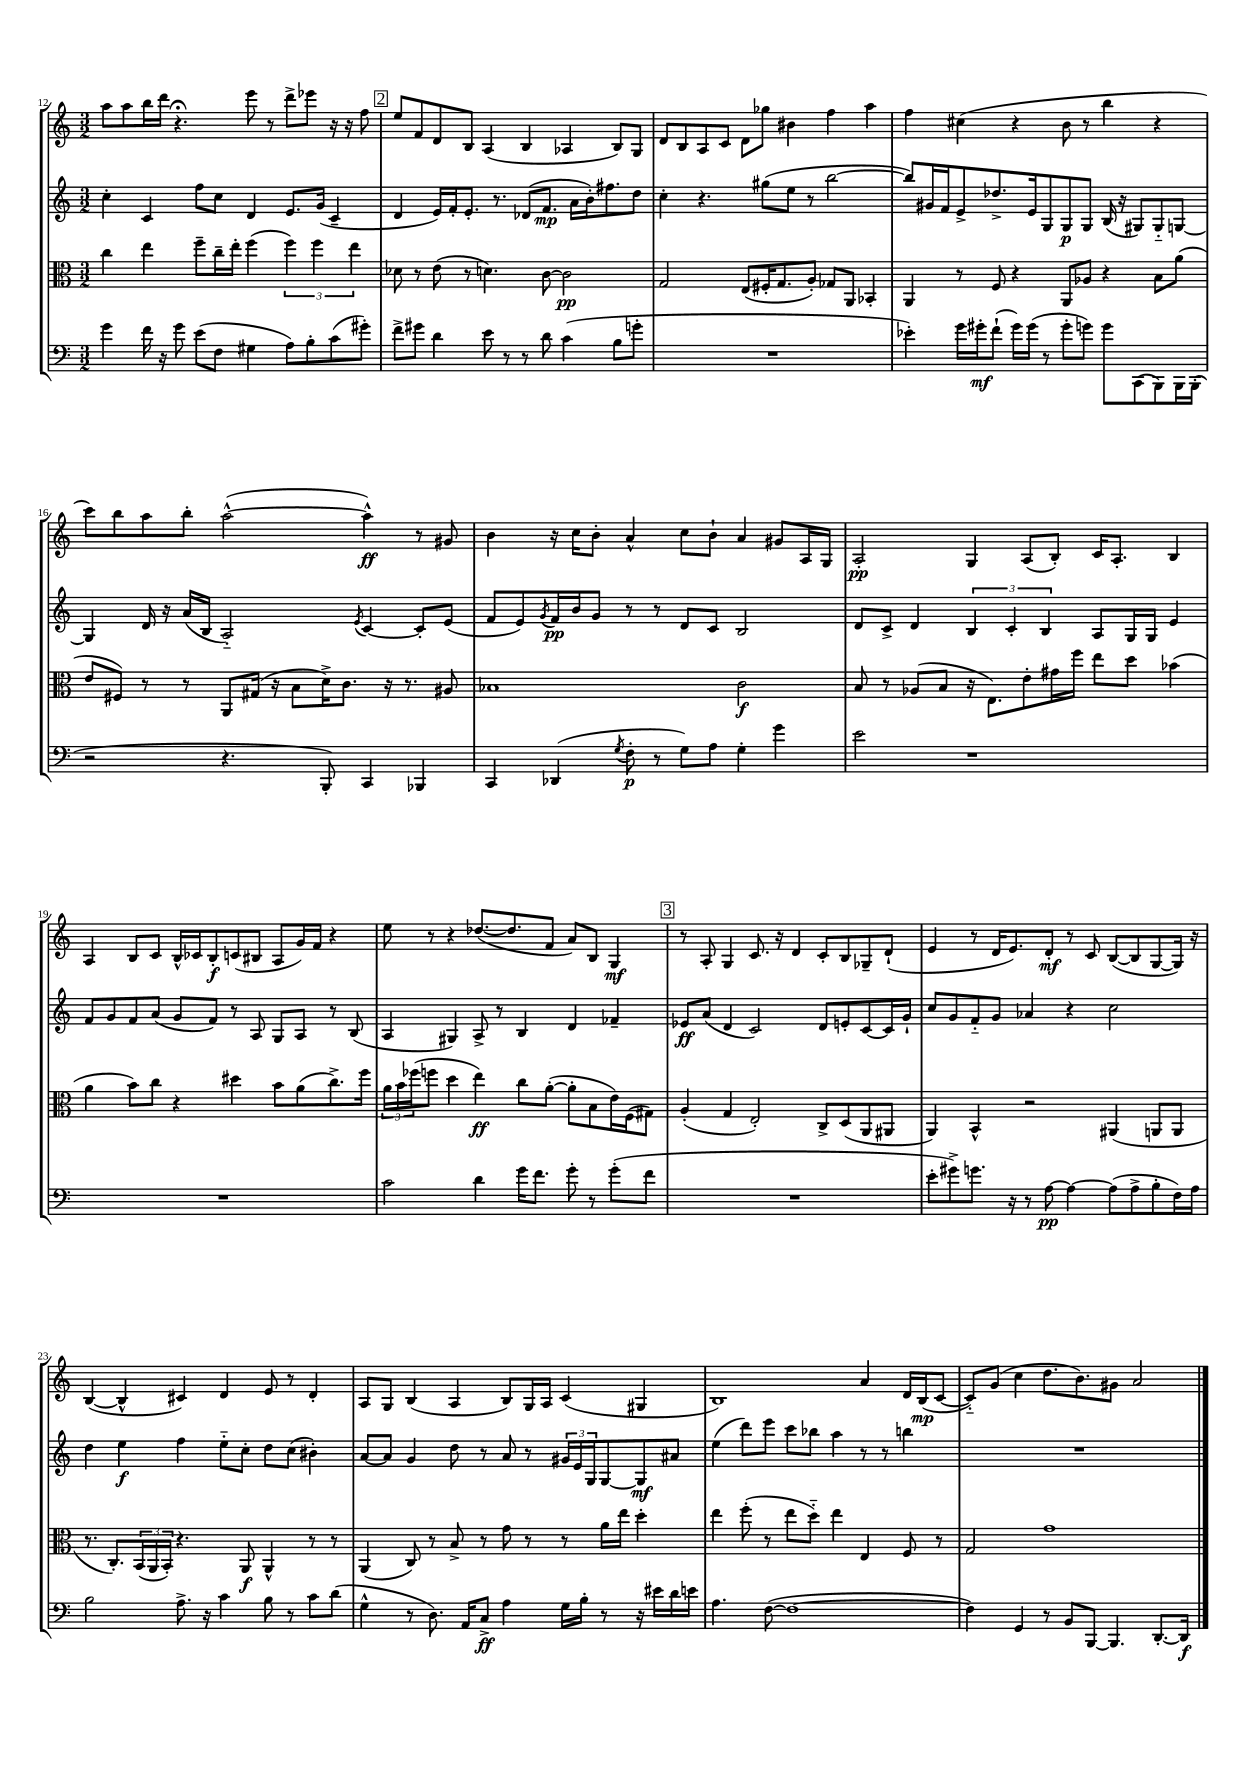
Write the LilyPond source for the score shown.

<<
\new StaffGroup <<
\new Staff = "s0" {
    \clef treble \key c \major \numericTimeSignature \time 3/2
    a''8 a''8 b''16 d'''16 r4.\fermata e'''8 r8 d'''8-> ees'''8 r16 r16 f''8 |
    \mark \markup { \box "2" } e''8 f'8 d'8 b8 a4( b4 aes4 b8) g8 |
    d'8 b8 a8 c'8 d'8 ges''8 bis'4 f''4 a''4 |
    f''4 cis''4( r4 b'8 r8 b''4 r4 |
    c'''8) b''8 a''8 b''8-. a''2~-^( a''4-^\ff) r8 gis'8 |
    b'4 r16 c''16 b'8-. a'4-^ c''8 b'8-! a'4 gis'8 a16 g16 |
    a2-.\pp g4 a8( b8-.) c'16 a8.-. b4 |
    a4 b8 c'8 b16-^ ces'16 b8-.\f c'8( bis8 a8 g'16) f'16 r4 |
    e''8 r8 r4 des''8.~( des''8. f'8 a'8) b8 g4\mf |
    \mark \markup { \box "3" } r8 a8-. g4 c'8. r16 d'4 c'8-. b8 ges8-- d'8-!( |
    e'4 r8 d'16 e'8.) d'8-.\mf r8 c'8 b8~( b8 g8~ g16) r16 |
    b4~( b4-^ cis'4) d'4 e'8 r8 d'4-. |
    a8 g8 b4( a4 b8) g16 a16 c'4( gis4 |
    b1) a'4 d'16 b16\mp( c'8~ |
    c'8-_) g'8( c''4 d''8. b'8.) gis'8 a'2 \bar "|." |
}
\new Staff = "s1" {
    \clef treble \key c \major \numericTimeSignature \time 3/2
    c''4-. c'4 f''8 c''8 d'4 e'8. g'16( c'4-- |
    \mark \markup { \box "2" } d'4 e'16) f'16-. e'8.-. r8. des'8( f'8.\mp a'16 b'16-.) fis''8. d''8 |
    c''4-. r4. gis''8( e''8 r8 b''2~ |
    b''8) gis'16 f'16 e'8-> des''8.-> e'16 g8 g8\p g8 b16( r16 gis8) gis8-_ g8~ |
    g4 d'16 r16 a'16( b16 a2-_) \acciaccatura { e'8 } c'4~ c'8-. e'8( |
    f'8 e'8) \acciaccatura { g'8 } f'16\pp b'16 g'8 r8 r8 d'8 c'8 b2 |
    d'8 c'8-> d'4 \tuplet 3/2 { b4 c'4-. b4 } a8 g16 g16 e'4 |
    f'8 g'8 f'8 a'8( g'8 f'8) r8 a8 g8 a8 r8 b8( |
    a4 gis4) a8-> r8 b4 d'4 fes'4-- |
    \mark \markup { \box "3" } ees'8\ff a'8( d'4 c'2) d'8 e'8-. c'8~ c'16 g'16-! |
    c''8 g'8 f'8-_ g'8 aes'4 r4 c''2 |
    d''4 e''4\f f''4 e''8-_ c''8-. d''8 c''8( bis'4-.) |
    a'8~ a'8 g'4 d''8 r8 a'8 r8 \tuplet 3/2 { gis'16 e'16 g16 } g8~ g8\mf ais'8 |
    e''4( d'''8) e'''8 c'''8 bes''8 a''4 r8 r8 b''4 |
    R1. \bar "|." |
}
\new Staff = "s2" {
    \clef alto \key c \major \numericTimeSignature \time 3/2
    c''4 e''4 f''8-- c''16-- e''16-. f''4( \tuplet 3/2 { f''4) f''4 e''4 } |
    \mark \markup { \box "2" } des'8 r8 e'8( r8 d'4.) c'8~ c'2\pp |
    g2 e8( fis16-. g8. a8-.) ges8 a,8 bes,4-. |
    a,4 r8 f8 r4 a,8 aes8 r4 b8 a'8( |
    e'8 fis8) r8 r8 a,8 gis16( r16 b8 d'16->) c'8. r16 r8. ais8 |
    bes1 c'2\f |
    b8 r8 aes8( b8 r16 e8.) e'8-. gis'16 f''16 e''8 d''8 bes'4( |
    a'4 b'8) c''8 r4 dis''4 b'8 a'8( c''8.->) f''16 |
    \tuplet 3/2 { a'16 b'16 fes''16( } f''8 d''4 e''4\ff) c''8 a'8~-.( a'8-. b8 e'16) f16( gis8) |
    \mark \markup { \box "3" } a4-.( g4 e2-.) c8-> d8( a,8 ais,8 |
    a,4) b,4-^ r2 ais,4( a,8 a,8 |
    r8. c8.-.) \tuplet 3/2 { b,16( a,16 b,16-.) } r4. a,8\f a,4-^ r8 r8 |
    a,4( c8) r8 b8-> r8 g'8 r8 r8 a'16 e''16 d''4-. |
    e''4 f''8-.( r8 e''8 d''8-_) e''4 e4 f8 r8 |
    g2 g'1 \bar "|." |
}
\new Staff = "s3" {
    \clef bass \key c \major \numericTimeSignature \time 3/2
    g'4 f'16 r16 g'8 e'8( f8 gis4 a8) b8-. c'8( gis'8-.) |
    \mark \markup { \box "2" } f'8-> gis'8 d'4 e'8 r8 r8 d'8 c'4( b8 g'8-. |
    R1. |
    ees'4-.) g'16 gis'16-.\mf f'8-!( gis'16) gis'16( r8 gis'8-. g'8) g'8 c,8( b,,8) b,,16 b,,16-.( |
    r2 r4. b,,8-.) c,4 bes,,4 |
    c,4 des,4( \acciaccatura { g8 } f8-.\p r8 g8) a8 g4-. g'4 |
    e'2 r1 |
    R1. |
    c'2 d'4 g'16 f'8. g'8-. r8 g'8-.( f'8 |
    \mark \markup { \box "3" } R1. |
    e'8-. gis'8->) g'8. r16 r8 a8~\pp a4~ a8( a8-> b8-. f16) a16 |
    b2 a8.-> r16 c'4 b8 r8 c'8 d'8( |
    g4-^ r8 d8.) a,16 c8->\ff a4 g16 b16-. r8 r16 eis'16 d'16 e'16 |
    a4. f8~( f1~ |
    f4) g,4 r8 b,8 b,,8~ b,,4. d,8.~-. d,16\f \bar "|." |
}
>>
>>
\layout { \context { \Score currentBarNumber = #12 } }
